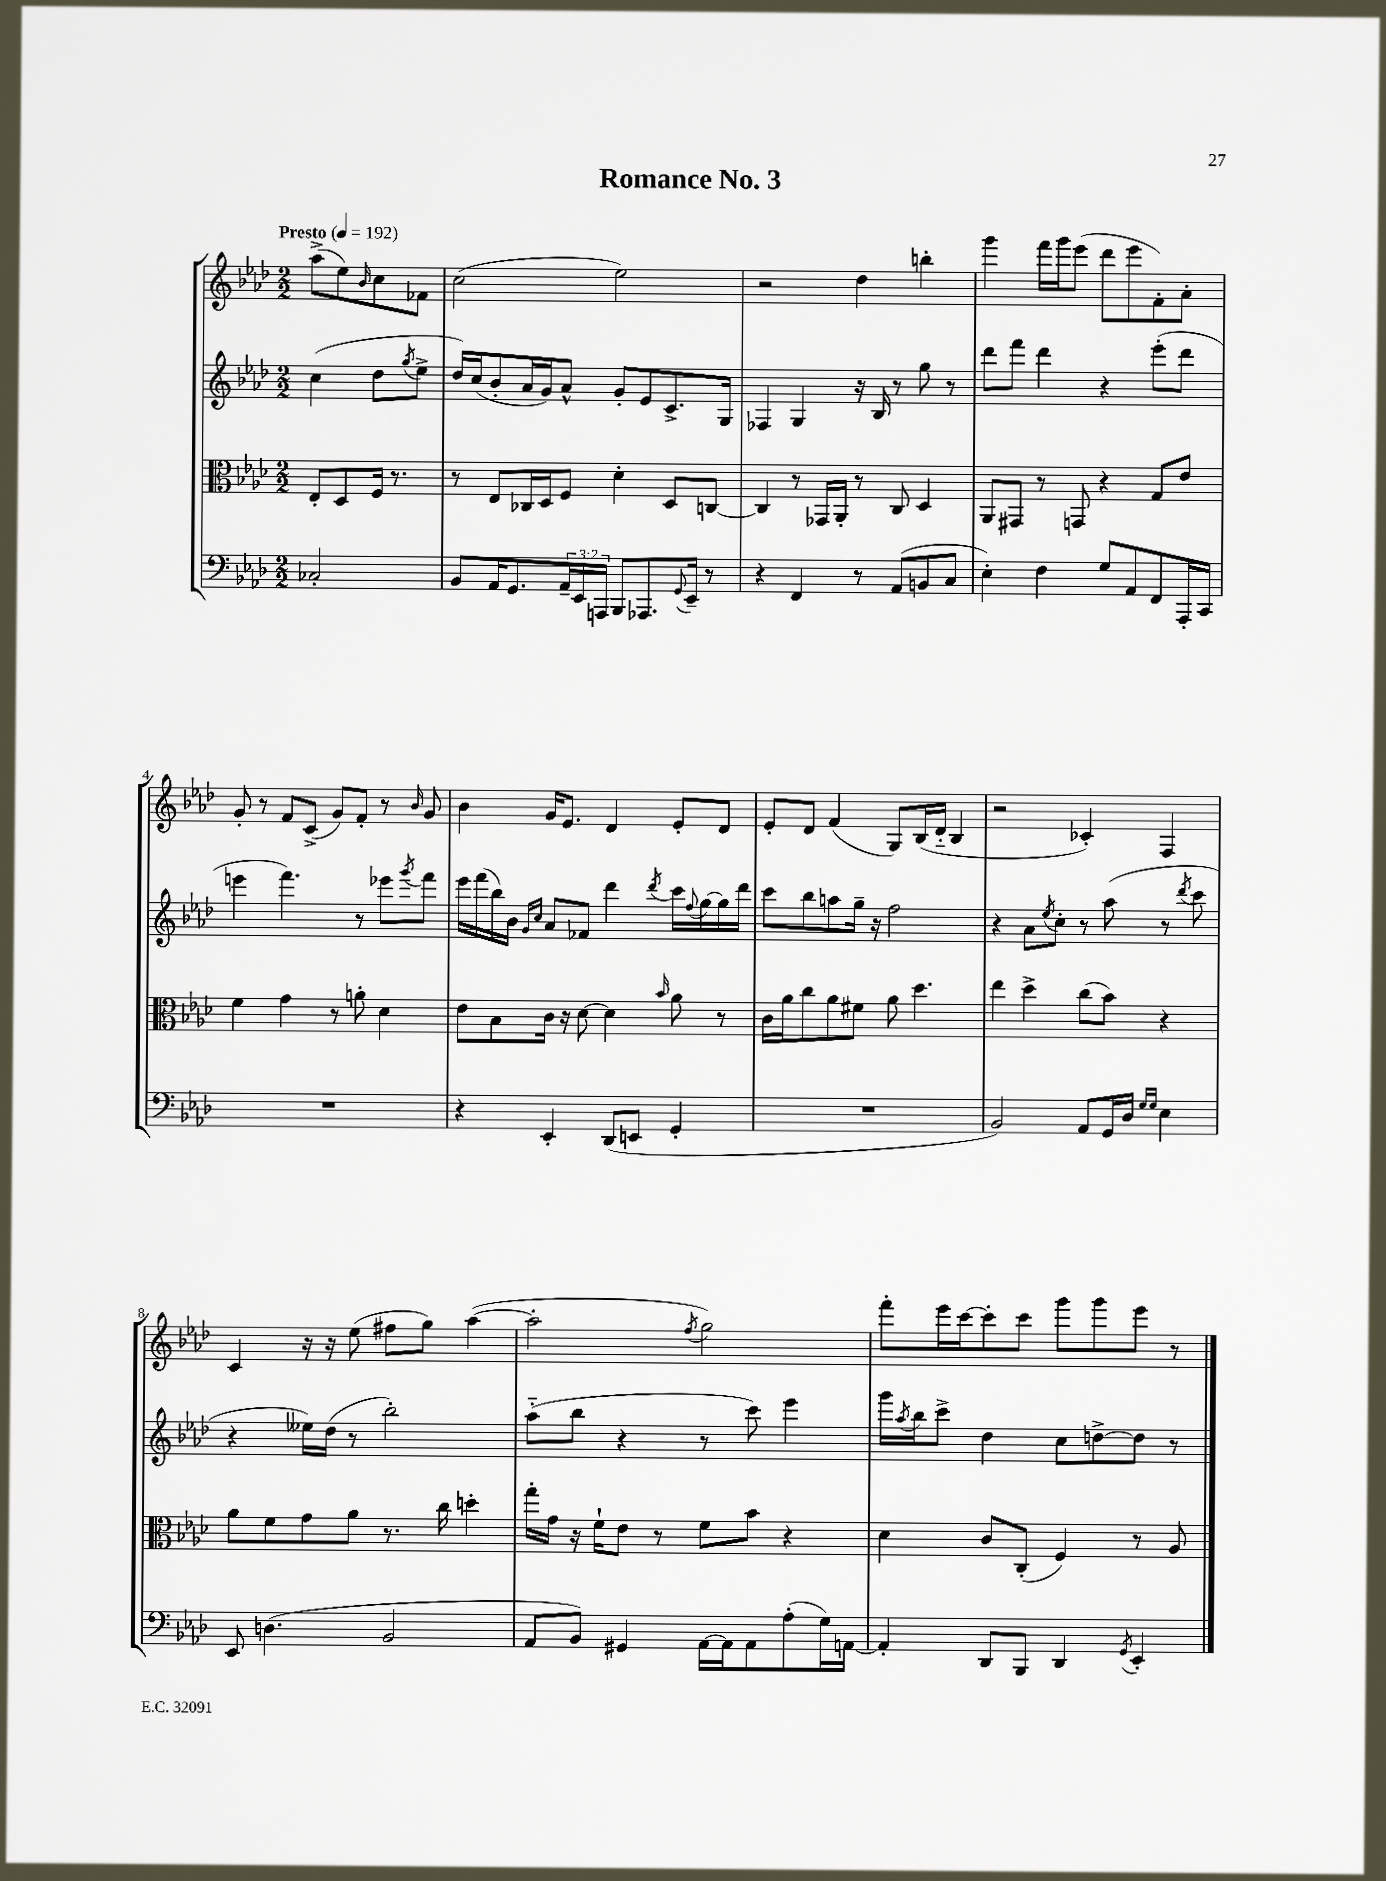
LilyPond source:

\header { title = "Romance No. 3" }
<<
\new StaffGroup <<
\new Staff = "s0" {
    \clef treble \key aes \major \numericTimeSignature \time 2/2 \partial 2 \tempo "Presto" 4 = 192
    aes''8->( ees''8) \grace { bes'16 } c''8 fes'8 |
    c''2( ees''2) |
    r2 des''4 b''4-. |
    g'''4 f'''16 g'''16 ees'''8( des'''8 ees'''8 f'8-.) aes'8-. |
    g'8-. r8 f'8 c'8->( g'8) f'8-. r8 \grace { bes'16 } g'8 |
    bes'4 g'16 ees'8. des'4 ees'8-. des'8 |
    ees'8-. des'8 f'4( g8) bes16( des'16-_ bes4 |
    r2 ces'4-.) f4 |
    c'4 r16 r16 ees''8( fis''8 g''8) aes''4~( |
    aes''2-. \acciaccatura { f''8 } g''2) |
    f'''8-. ees'''16 c'''16~ c'''8-. c'''8 g'''8 g'''8 ees'''8 r8 \bar "|." |
}
\new Staff = "s1" {
    \clef treble \key aes \major \numericTimeSignature \time 2/2 \partial 2
    c''4( des''8 \acciaccatura { g''8 } ees''8-> |
    des''16) c''16( bes'8-. aes'16 g'16) aes'8-^ g'8-. ees'8 c'8.-> g16 |
    fes4 g4 r16 bes16 r8 g''8 r8 |
    des'''8 f'''8 des'''4 r4 ees'''8-.( des'''8 |
    e'''4 f'''4.) r8 ees'''8 \acciaccatura { g'''8 } f'''8 |
    ees'''16 f'''16( bes''16) bes'16 \grace { g'16 c''16 } aes'8 fes'8 des'''4 \acciaccatura { des'''8 } c'''16 \appoggiatura { f''8 } g''16~ g''16 des'''16 |
    c'''8 bes''8 a''8 g''16-- r16 f''2 |
    r4 aes'8 \acciaccatura { ees''8 } c''8-. r8 aes''8( r8 \acciaccatura { des'''8 } c'''8 |
    r4 eeses''16) des''16( r8 bes''2-.) |
    aes''8-_( bes''8 r4 r8 c'''8) ees'''4 |
    g'''16 \acciaccatura { aes''8 } bes''16 c'''8-> des''4 c''8 d''8~-> d''8 r8 \bar "|." |
}
\new Staff = "s2" {
    \clef alto \key aes \major \numericTimeSignature \time 2/2 \partial 2
    ees8-. des8 f16 r8. |
    r8 ees8 ces16 des16 f8 des'4-. des8 c8~ |
    c4 r8 ges,16 aes,16-. r8 c8 des4 |
    aes,8 gis,8 r8 g,8 r4 g8 ees'8 |
    f'4 g'4 r8 a'8-. des'4 |
    ees'8 bes8 c'16 r16 des'8~ des'4 \grace { bes'16 } aes'8 r8 |
    c'16 aes'16 c''8 aes'8 fis'8 aes'8 des''4. |
    ees''4 des''4-> c''8( bes'8) r4 |
    aes'8 f'8 g'8 aes'8 r8. c''16 d''4-. |
    g''16-. g'16 r16 f'16-! ees'8 r8 f'8 bes'8 r4 |
    des'4 c'8 c8-.( f4) r8 aes8 \bar "|." |
}
\new Staff = "s3" {
    \clef bass \key aes \major \numericTimeSignature \time 2/2 \override Staff.TupletNumber.text = #tuplet-number::calc-fraction-text \partial 2
    ces2-. |
    bes,8 aes,16 g,8. \tuplet 3/2 { aes,16-- ees,16 a,,16 } bes,,8 aes,,8. \appoggiatura { g,8 } ees,16-- r8 |
    r4 f,4 r8 aes,8( b,8 c8 |
    ees4-.) f4 g8 aes,8 f,8 aes,,16-. c,16 |
    R1 |
    r4 ees,4-. des,8( e,8 g,4-. |
    R1 |
    bes,2) aes,8 g,16 des16 \grace { g16 g16 } ees4 |
    ees,8 d4.( bes,2 |
    aes,8 bes,8) gis,4 aes,16~ aes,16 aes,8 aes8-.( g16) a,16~ |
    a,4-. des,8 bes,,8 des,4 \acciaccatura { g,8 } ees,4-. \bar "|." |
}
>>
>>
